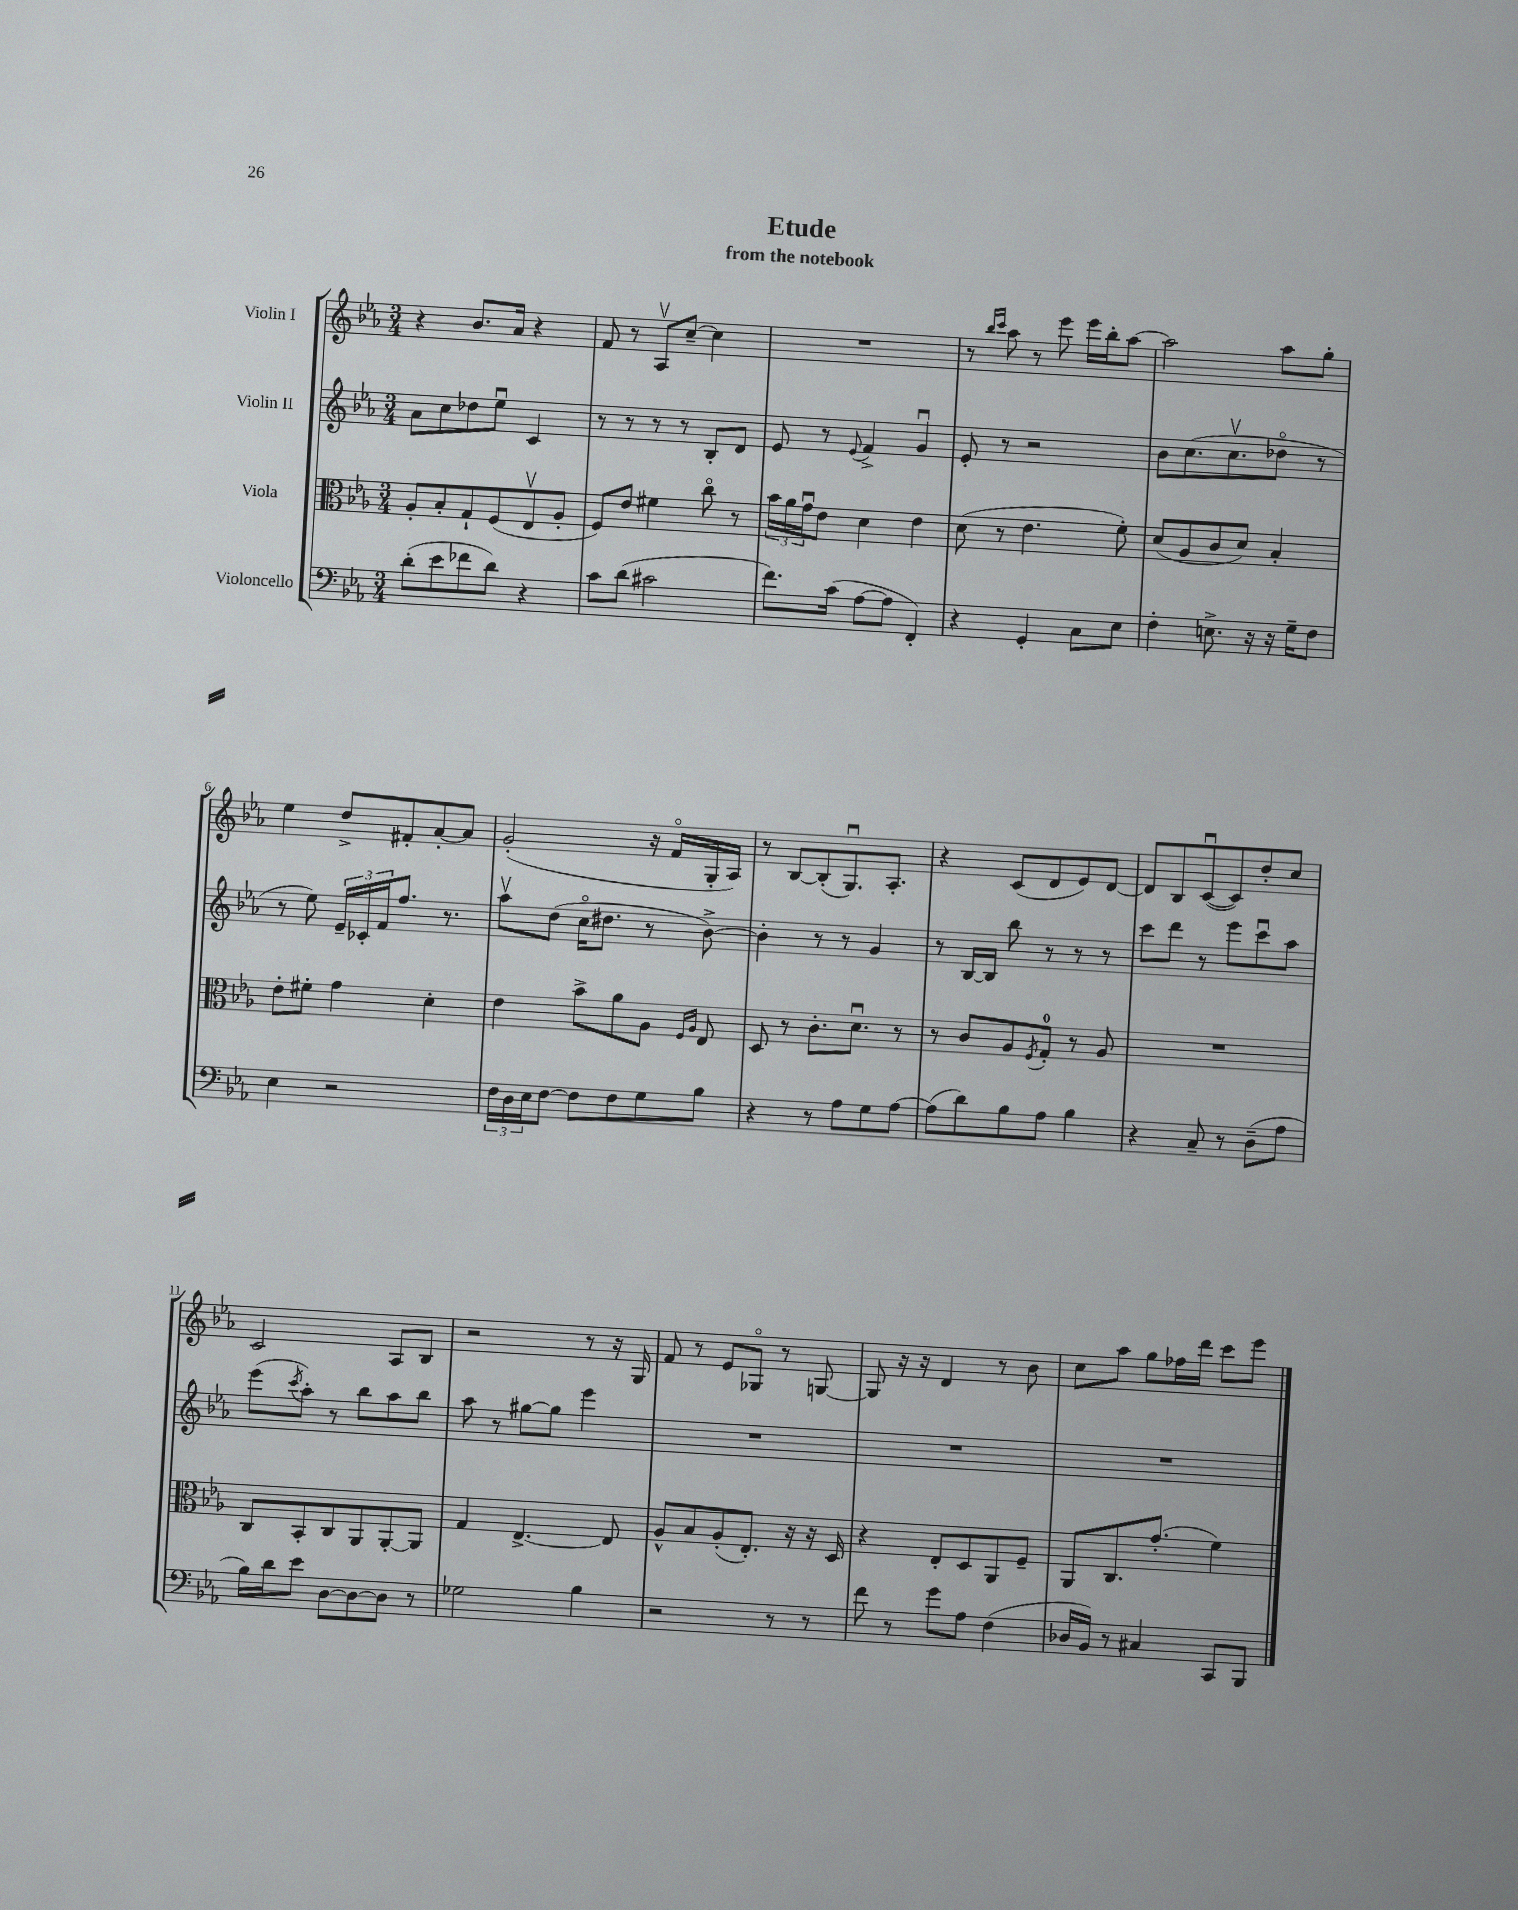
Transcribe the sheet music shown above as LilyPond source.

\header { title = "Etude" subtitle = "from the notebook" }
<<
\new StaffGroup <<
\new Staff = "s0" \with { instrumentName = "Violin I" } {
    \clef treble \key ees \major \numericTimeSignature \time 3/4
    r4 bes'8. aes'16 r4 |
    f'8 r8 aes8\upbow c''8~-- c''4 |
    R2. |
    r8 \grace { bes''16 c'''16 } aes''8 r8 ees'''8 ees'''16 bes''16-. aes''8~ |
    aes''2 aes''8 g''8-. |
    ees''4 d''8-> fis'8-. aes'8~-. aes'8 |
    g'2-.( r16 f'16\flageolet g16-. aes16) |
    r8 bes8~ bes8-.( g8.\downbow) aes8.-. |
    r4 c'8( d'8 ees'8) d'8~ |
    d'8 bes8 c'8~\downbow( c'8) d''8-. c''8 |
    c'2 aes8 bes8 |
    r2 r8 r16 g16 |
    f'8 r8 ees'8 ges8\flageolet r8 g8~ |
    g8 r16 r16 d'4 r8 bes'8 |
    c''8 aes''8 g''8 fes''16 d'''16 c'''8 ees'''8 \bar "|." |
}
\new Staff = "s1" \with { instrumentName = "Violin II" } {
    \clef treble \key ees \major \numericTimeSignature \time 3/4
    aes'8 c''8 des''8 ees''8\downbow c'4 |
    r8 r8 r8 r8 bes8-. d'8 |
    ees'8 r8 \appoggiatura { ees'8 } f'4-> g'4\downbow |
    ees'8-. r8 r2 |
    bes'8 c''8.( c''8.\upbow des''8\flageolet r8 |
    r8 ees''8) \tuplet 3/2 { ees'16-- ces'16-. f'16 } f''8. r8. |
    aes''8\upbow d''8( c''16\flageolet dis''8. r8 bes'8~->) |
    bes'4-. r8 r8 g'4 |
    r8 bes16~ bes16 bes''8 r8 r8 r8 |
    c'''8 d'''8 r8 ees'''8 c'''8\downbow aes''8 |
    ees'''8( \acciaccatura { c'''8 } aes''8-.) r8 bes''8 aes''8 bes''8 |
    aes''8 r8 gis''8~ gis''8 ees'''4 |
    R2. |
    R2. |
    R2. \bar "|." |
}
\new Staff = "s2" \with { instrumentName = "Viola" } {
    \clef alto \key ees \major \numericTimeSignature \time 3/4
    aes8-. bes8-. g8-! f8( ees8\upbow aes8-. |
    f8) ees'8 fis'4 c''8\flageolet r8 |
    \tuplet 3/2 { bes'16 aes'16 g'16\downbow } ees'8 d'4 ees'4 |
    d'8( r8 ees'4. f'8-.) |
    d'8( aes8 c'8 d'8) bes4-. |
    ees'8-. fis'8-. g'4 d'4-. |
    ees'4 bes'8-> aes'8 aes8 \grace { f16 aes16 } ees8 |
    d8 r8 c'8.-. d'8.\downbow r8 |
    r8 c'8 aes8 \acciaccatura { f8 } g8-0-. r8 aes8 |
    R2. |
    c8 bes,8-. c8 aes,8 aes,8~-. aes,8 |
    g4 ees4.~-> ees8 |
    aes8-^ bes8 aes8-.( ees8.-.) r16 r16 d16 |
    r4 ees8-. d8 aes,8 f8-- |
    aes,8 c8. g'8.-.( f'4) \bar "|." |
}
\new Staff = "s3" \with { instrumentName = "Violoncello" } {
    \clef bass \key ees \major \numericTimeSignature \time 3/4
    d'8-.( ees'8 fes'8 d'8) r4 |
    c'8 d'8( cis'2 |
    f'8.) c'16( aes8~ aes8 f,4-.) |
    r4 g,4-. c8 ees8 |
    f4-. e8.-> r16 r16 g16-- f8 |
    ees4 r2 |
    \tuplet 3/2 { f16 d16 ees16 } f8~ f8 f8 g8 bes8 |
    r4 r8 aes8 g8 aes8~ |
    aes8( d'8) bes8 aes8 bes4 |
    r4 c8-- r8 d8--( aes8 |
    bes16) d'16 ees'8 d8~ d8~ d8 r8 |
    ges2 bes4 |
    r2 r8 r8 |
    f'8 r8 g'8 aes8 f4( |
    des16 bes,16) r8 cis4 c,8 bes,,8 \bar "|." |
}
>>
>>
